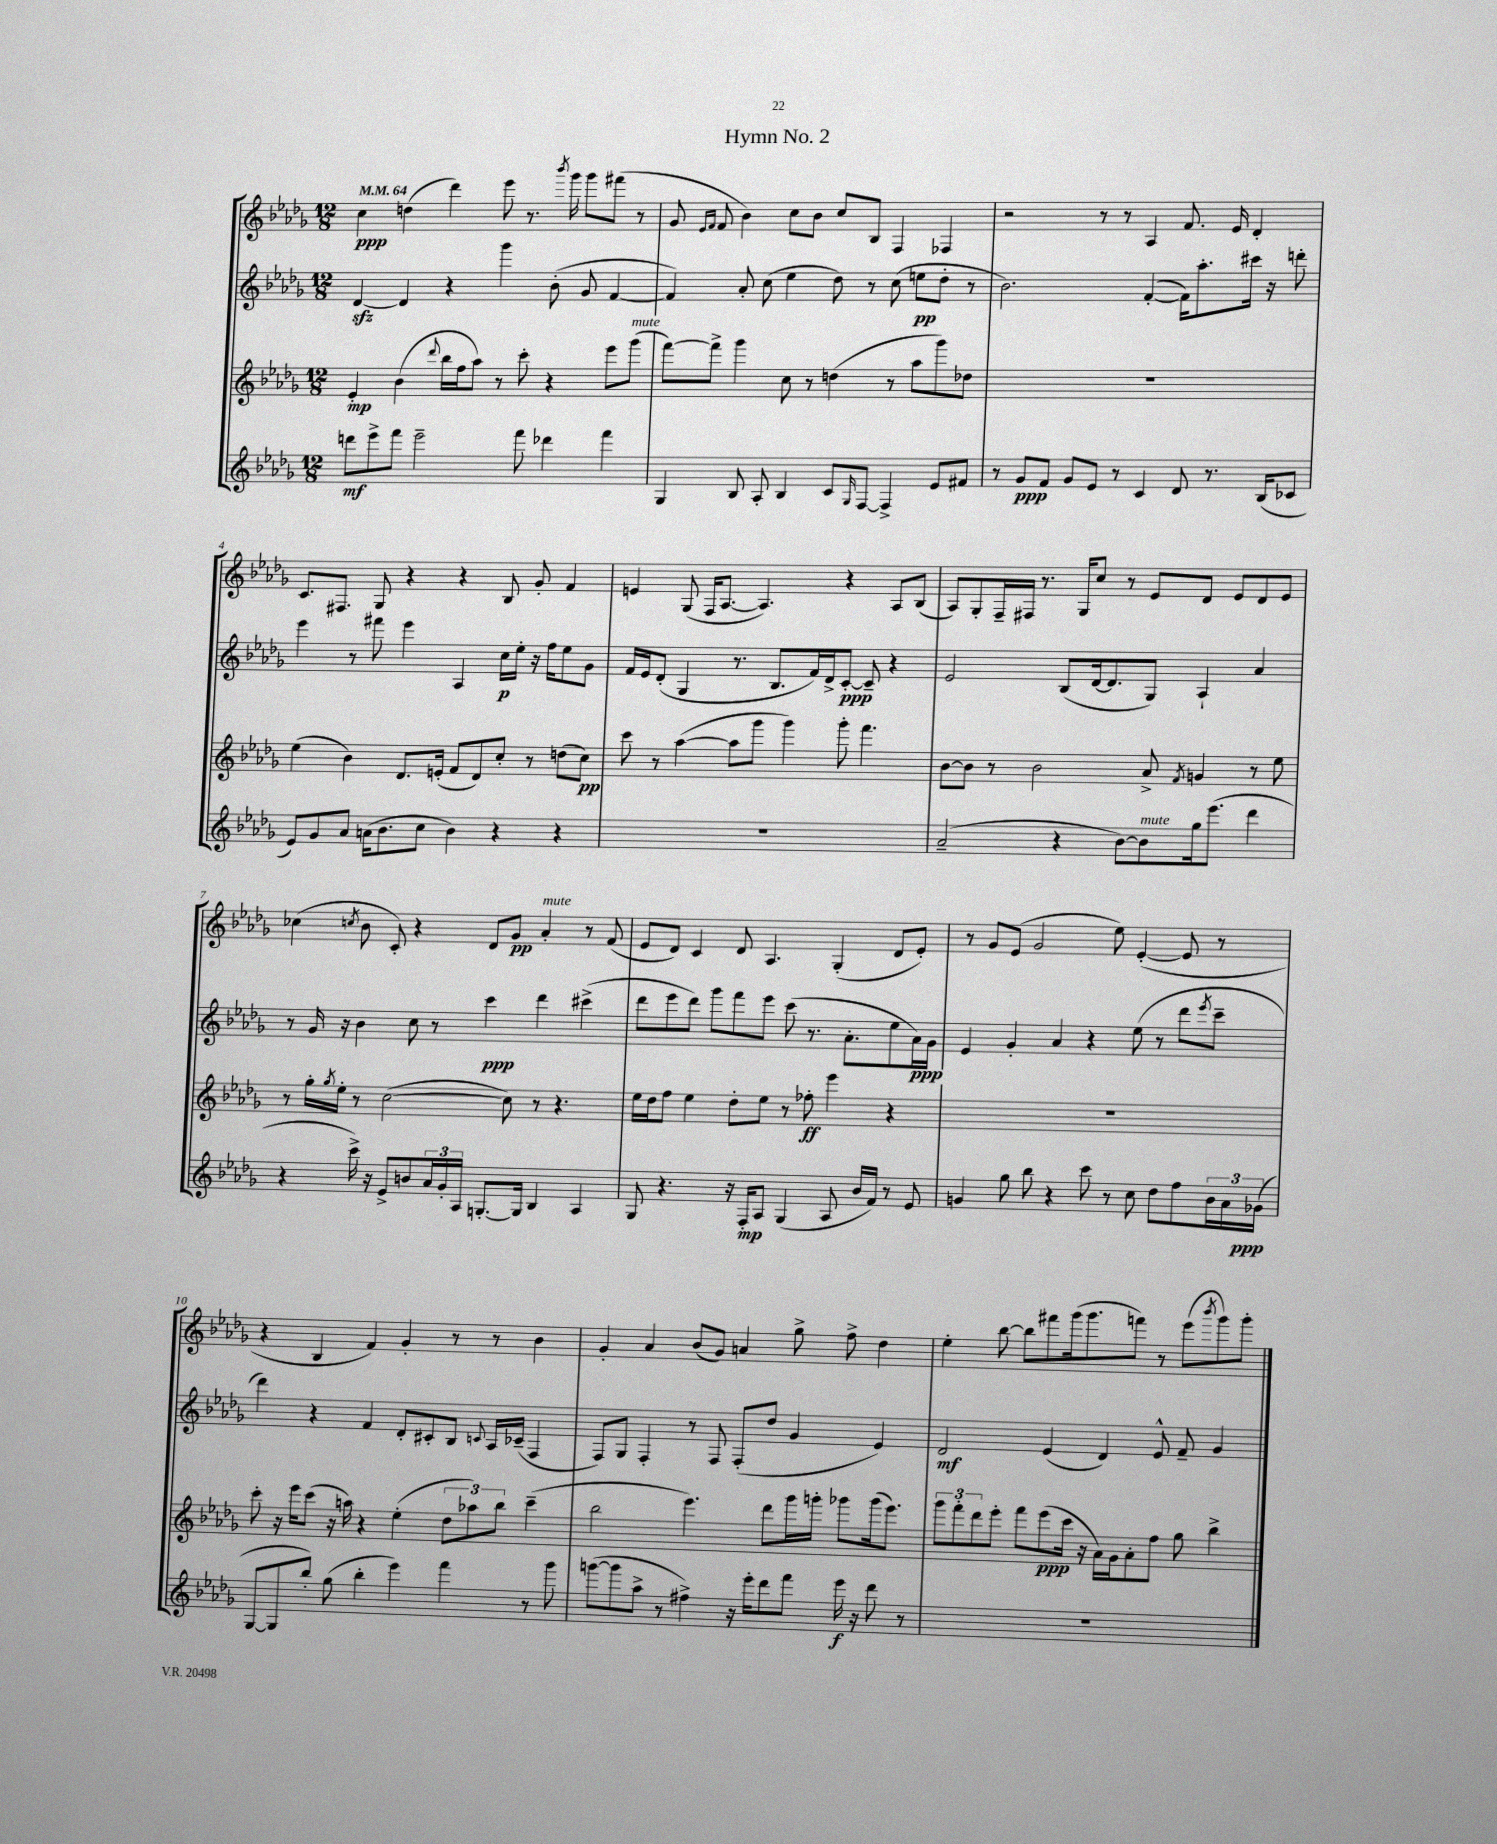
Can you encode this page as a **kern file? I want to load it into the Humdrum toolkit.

**kern	**dynam	**kern	**dynam	**kern	**dynam	**kern	**dynam
*part4	*part4	*part3	*part3	*part2	*part2	*part1	*part1
*staff4	*staff4	*staff3	*staff3	*staff2	*staff2	*staff1	*staff1
*clefG2	*	*clefG2	*	*clefG2	*	*clefG2	*
*k[b-e-a-d-g-]	*	*k[b-e-a-d-g-]	*	*k[b-e-a-d-g-]	*	*k[b-e-a-d-g-]	*
*M12/8	*	*M12/8	*	*M12/8	*	*M12/8	*
*MM64	*	*MM64	*	*MM64	*	*MM64	*
=1	=1	=1	=1	=1	=1	=1	=1
8dddn\L	mf	4e-'/	mp	[4d-zz/	.	4cc\	ppp
8eee-^\	.	.	.	.	.	.	.
8fff\J	.	(4b-\	.	4d-/]	.	(4ddn\	.
2eee-~\	.	.	.	.	.	.	.
.	.	8qqddd-/	.	.	.	.	.
.	.	16bb-\LL	.	4r	.	4ddd-\)	.
.	.	16ff\J	.	.	.	.	.
.	.	8aa-\J)	.	.	.	.	.
.	.	8r	.	4ggg-\	.	8eee-\	.
8fff\	.	8ccc'\	.	.	.	8.r	.
4ddd-X\	.	4r	.	(8b-'\	.	.	.
.	.	.	.	.	.	8qbbb-/	.
.	.	.	.	.	.	16ggg-\	.
.	.	.	.	8g-/	.	8ggg-\L	.
4fff\	.	8eee-\L	.	[4f/	.	(8fff#X\J	.
!	!	!LO:TX:a:i:t=mute	!	!	!	!	!
.	.	(8ggg-\J	.	.	.	8r	.
=2	=2	=2	=2	=2	=2	=2	=2
4G-/	.	[8fff\L)	.	4f/])	.	8g-/	.
.	.	.	.	.	.	16qqe-/LL	.
.	.	.	.	.	.	16qqf/JJ	.
.	.	8fff^\J]	.	.	.	8f/	.
8B-/	.	4ggg-\	.	8a-'/	.	4b-\)	.
8A-'/	.	.	.	(8cc\	.	.	.
4B-/	.	8cc\	.	4ee-\	.	8cc\L	.
.	.	8r	.	.	.	8b-\J	.
8c/L	.	(4ddn\	.	8dd-\)	.	8cc/L	.
16qqG-/	.	.	.	.	.	.	.
[8F/J	.	.	.	8r	.	8B-/J	.
4F^/]	.	8r	.	(8cc\	.	4F/	.
.	.	8aa-\L	.	8een\L	pp	.	.
8e-/L	.	8ggg-\)	.	8dd-'\J	.	4F-X/	.
8f#X/J	.	8dd-X\J	.	8r	.	.	.
=3	=3	=3	=3	=3	=3	=3	=3
8r	.	1.r	.	2.b-\)	.	2r	.
8g-/L	ppp	.	.	.	.	.	.
8f/J	.	.	.	.	.	.	.
8g-/L	.	.	.	.	.	.	.
8e-/J	.	.	.	.	.	8r	.
8r	.	.	.	.	.	8r	.
4c/	.	.	.	([4f'/	.	4A-/	.
8d-/	.	.	.	16f\KL])	.	8.f/	.
.	.	.	.	8.aa-'\	.	.	.
8.r	.	.	.	.	.	.	.
.	.	.	.	.	.	16e-/	.
.	.	.	.	16ccc#X\Jk	.	4d-'/	.
(16B-/KL	.	.	.	16r	.	.	.
8c-X/J	.	.	.	8dddn'\	.	.	.
!!LO:LB:g=z
=4	=4	=4	=4	=4	=4	=4	=4
8e-/L)	.	(4ee-\	.	4eee-\	.	8.c/L	.
8g-/	.	.	.	.	.	.	.
.	.	.	.	.	.	8.F#X/J	.
8a-/J	.	4b-\)	.	8r	.	.	.
(16an\KL	.	.	.	8fff#X\	.	8G-/	.
8.b-\	.	.	.	.	.	.	.
.	.	8.d-/L	.	4eee-\	.	4r	.
8cc\J	.	.	.	.	.	.	.
.	.	(16en'/Jk	.	.	.	.	.
4b-\)	.	8f/L	.	4A-/	.	4r	.
.	.	8d-/)	.	.	.	.	.
4r	.	8cc'/J	.	16cc\LL	p	8B-/	.
.	.	.	.	16ee-'\JJ	.	.	.
.	.	8r	.	16r	.	8g-'/	.
.	.	.	.	16ff\KL	.	.	.
4r	.	(8ddn\L	.	8ee-\	.	4f/	.
.	.	8cc\J)	pp	8g-\J	.	.	.
=5	=5	=5	=5	=5	=5	=5	=5
1.r	.	8ccc\	.	16f/LL	.	4en/	.
.	.	.	.	16e-/J	.	.	.
.	.	8r	.	(8d-'/J	.	.	.
.	.	([4aa-\	.	4G-/	.	(8G-/	.
.	.	.	.	.	.	16F/KL	.
.	.	.	.	.	.	[8.A-/J	.
.	.	8aa-\L]	.	8.r	.	.	.
.	.	8ggg-\J	.	.	.	4.A-/])	.
.	.	.	.	8.B-/L	.	.	.
.	.	4ggg-\)	.	.	.	.	.
.	.	.	.	16f/L)	.	.	.
.	.	.	.	16d-^/J	.	.	.
.	.	8ggg-'\	.	[8c'/J	ppp	4r	.
.	.	4.fff\	.	8c~/]	.	.	.
.	.	.	.	4r	.	8A-/L	.
.	.	.	.	.	.	(8B-/J	.
=6	=6	=6	=6	=6	=6	=6	=6
(2a-~/	.	[8b-\L	.	2e-/	.	8A-/L)	.
.	.	8b-\J]	.	.	.	8G-'/	.
.	.	8r	.	.	.	16F~/L	.
.	.	.	.	.	.	16F#X/JJ	.
.	.	2b-\	.	.	.	8.r	.
4r	.	.	.	(8B-/L	.	.	.
.	.	.	.	.	.	16G-/KL	.
.	.	.	.	[16d-/k	.	8cc/J	.
.	.	.	.	8.d-/]	.	.	.
[8b-\L)	.	.	.	.	.	8r	.
!LO:TX:a:i:t=mute	!	!	!	!	!	!	!
8b-\]	.	8a-^/	.	8G-/J)	.	8e-/L	.
.	.	8qf/	.	.	.	.	.
16gg-\k	.	4gn/	.	4A-`/	.	8d-/J	.
(8.eee-\J	.	.	.	.	.	.	.
.	.	.	.	.	.	8e-/L	.
4ddd-\	.	8r	.	4a-/	.	8d-/	.
.	.	8ee-\	.	.	.	8e-/J	.
!!LO:LB:g=z
=7	=7	=7	=7	=7	=7	=7	=7
4r	.	8r	.	8r	.	(4cc-X\	.
.	.	16gg-'\LL	.	16g-/	.	.	.
.	.	8qgg-/	.	.	.	.	.
.	.	16ee-'\JJ	.	16r	.	.	.
.	.	.	.	.	.	8qccn/	.
16ccc^\)	.	8r	.	4b-\	.	8b-\	.
16r	.	.	.	.	.	.	.
8e-^/L	.	([2cc\	.	.	.	8c'/)	.
8bn/	.	.	.	8cc\	.	4r	.
24a-/L	.	.	.	8r	.	.	.
24g-'/	.	.	.	.	.	.	.
24A-/JJ	.	.	.	.	.	.	.
[8.Gn'/L	.	.	.	4ccc\	ppp	8d-/L	.
.	.	8cc\])	.	.	.	8g-/J	pp
16G/Jk]	.	.	.	.	.	.	.
!	!	!	!	!	!	!LO:TX:a:i:t=mute	!
4B-/	.	8r	.	4ddd-\	.	4a-'/	.
.	.	4.r	.	.	.	.	.
4A-/	.	.	.	(4ccc#X^\	.	8r	.
.	.	.	.	.	.	(8f/	.
=8	=8	=8	=8	=8	=8	=8	=8
8G-/	.	16ee-\LL	.	8ddd-\L	.	8e-/L	.
.	.	16dd-\J	.	.	.	.	.
4.r	.	8ff\J	.	8eee-\	.	8d-/J)	.
.	.	4ee-\	.	8ddd-\J)	.	4c/	.
.	.	.	.	8ggg-\L	.	.	.
16r	.	8dd-'\L	.	8fff\	.	8d-/	.
16F'/KL	mp	.	.	.	.	.	.
8A-/J	.	8ee-\J	.	8eee-\J	.	4.A-/	.
(4G-/	.	8r	.	(8ccc\	.	.	.
.	.	8ff-X'\	ff	8.r	.	.	.
8A-/	.	4eee-\	.	.	.	(4G-'/	.
.	.	.	.	8.a-'\L	.	.	.
16b-/LL	.	.	.	.	.	.	.
16f/JJ)	.	.	.	.	.	.	.
8r	.	4r	.	8ee-\	.	8d-/L	.
8e-/	.	.	.	16a-\L)	ppp	8e-'/J)	.
.	.	.	.	16g-\JJ	.	.	.
=9	=9	=9	=9	=9	=9	=9	=9
4gn/	.	1.r	.	4e-/	.	8r	.
.	.	.	.	.	.	8g-/L	.
8gg-\	.	.	.	4g-'/	.	(8e-/J	.
8bb-\	.	.	.	.	.	2g-/	.
4r	.	.	.	4a-/	.	.	.
8ccc\	.	.	.	4r	.	.	.
8r	.	.	.	.	.	8ee-\)	.
8cc\	.	.	.	(8ee-\	.	([4e-'/	.
8dd-\L	.	.	.	8r	.	.	.
8ff\	.	.	.	8ddd-\L	.	8e-/]	.
.	.	.	.	8qeee-/	.	.	.
24b-\L	.	.	.	8ccc~\J	.	8r	.
24a-\	.	.	.	.	.	.	.
(24g-X\JJ	ppp	.	.	.	.	.	.
!!LO:LB:g=z
=10	=10	=10	=10	=10	=10	=10	=10
[8G-/L	.	8ccc'\	.	4ddd-\)	.	4r	.
8G-/]	.	16r	.	.	.	.	.
.	.	16eee-\KL	.	.	.	.	.
8bb-'/J)	.	(8ccc\J	.	4r	.	4B-/	.
(8gg-\	.	16r	.	.	.	.	.
.	.	16aan\)	.	.	.	.	.
4bb-'\	.	4r	.	4f/	.	4f/)	.
4eee-\)	.	(4ee-'\	.	8d-'/L	.	4g-'/	.
.	.	.	.	8c#X'/	.	.	.
4fff\	.	12dd-\L	.	8B-/J	.	8r	.
.	.	12aa-X\)	.	.	.	.	.
.	.	.	.	8qqcn/	.	.	.
.	.	.	.	16A-/LL	.	8r	.
.	.	12bb-\J	.	.	.	.	.
.	.	.	.	(16c-X~/JJ	.	.	.
8r	.	(4ccc~\	.	4F/	.	4b-\	.
8ggg-\	.	.	.	.	.	.	.
=11	=11	=11	=11	=11	=11	=11	=11
([8gggn\L	.	2bb-\	.	8F/L)	.	4g-'/	.
8ggg\]	.	.	.	8G-/J	.	.	.
8aa-^\J	.	.	.	4F'/	.	4a-/	.
8r	.	.	.	.	.	.	.
4ff#X^\)	.	4.eee-\)	.	8r	.	(8b-/L	.
.	.	.	.	8F/	.	8g-/J)	.
16r	.	.	.	(8F'/L	.	4an/	.
16eee-'\KL	.	.	.	.	.	.	.
8ddd-\	.	8ddd-\L	.	8dd-/J	.	.	.
8fff\J	.	16ggg-\L	.	4g-/	.	8gg-^\	.
.	.	16gggn'\JJ	.	.	.	.	.
16eee-\	f	8ggg-X\L	.	.	.	8ff^\	.
16r	.	.	.	.	.	.	.
8ddd-\	.	(16ggg-\k	.	4e-/)	.	4dd-\	.
.	.	8.eee-\J)	.	.	.	.	.
8r	.	.	.	.	.	.	.
=12	=12	=12	=12	=12	=12	=12	=12
1.r	.	12ggg-\L	.	2d-/	mf	4ee-'\	.
.	.	12fff'\	.	.	.	.	.
.	.	12ddd-\	.	.	.	.	.
.	.	8eee-'\J	.	.	.	[8bb-\	.
.	.	8fff\L	.	.	.	8bb-\L]	.
.	.	(8eee-\	ppp	(4e-/	.	8fff#X\	.
.	.	16ccc\Jk	.	.	.	(16ggg-\k	.
.	.	16r	.	.	.	8.ggg-\	.
.	.	16a-\LL)	.	4d-/)	.	.	.
.	.	16g-\J	.	.	.	.	.
.	.	8a-'\	.	.	.	8fffn\J)	.
.	.	8ff\J	.	8e-^^/	.	8r	.
.	.	8gg-\	.	8f~/	.	(8eee-\L	.
.	.	.	.	.	.	8qbbb-/	.
.	.	4bb-^\	.	4g-/	.	8ggg-\)	.
.	.	.	.	.	.	8ggg-'\J	.
==	==	==	==	==	==	==	==
*-	*-	*-	*-	*-	*-	*-	*-
